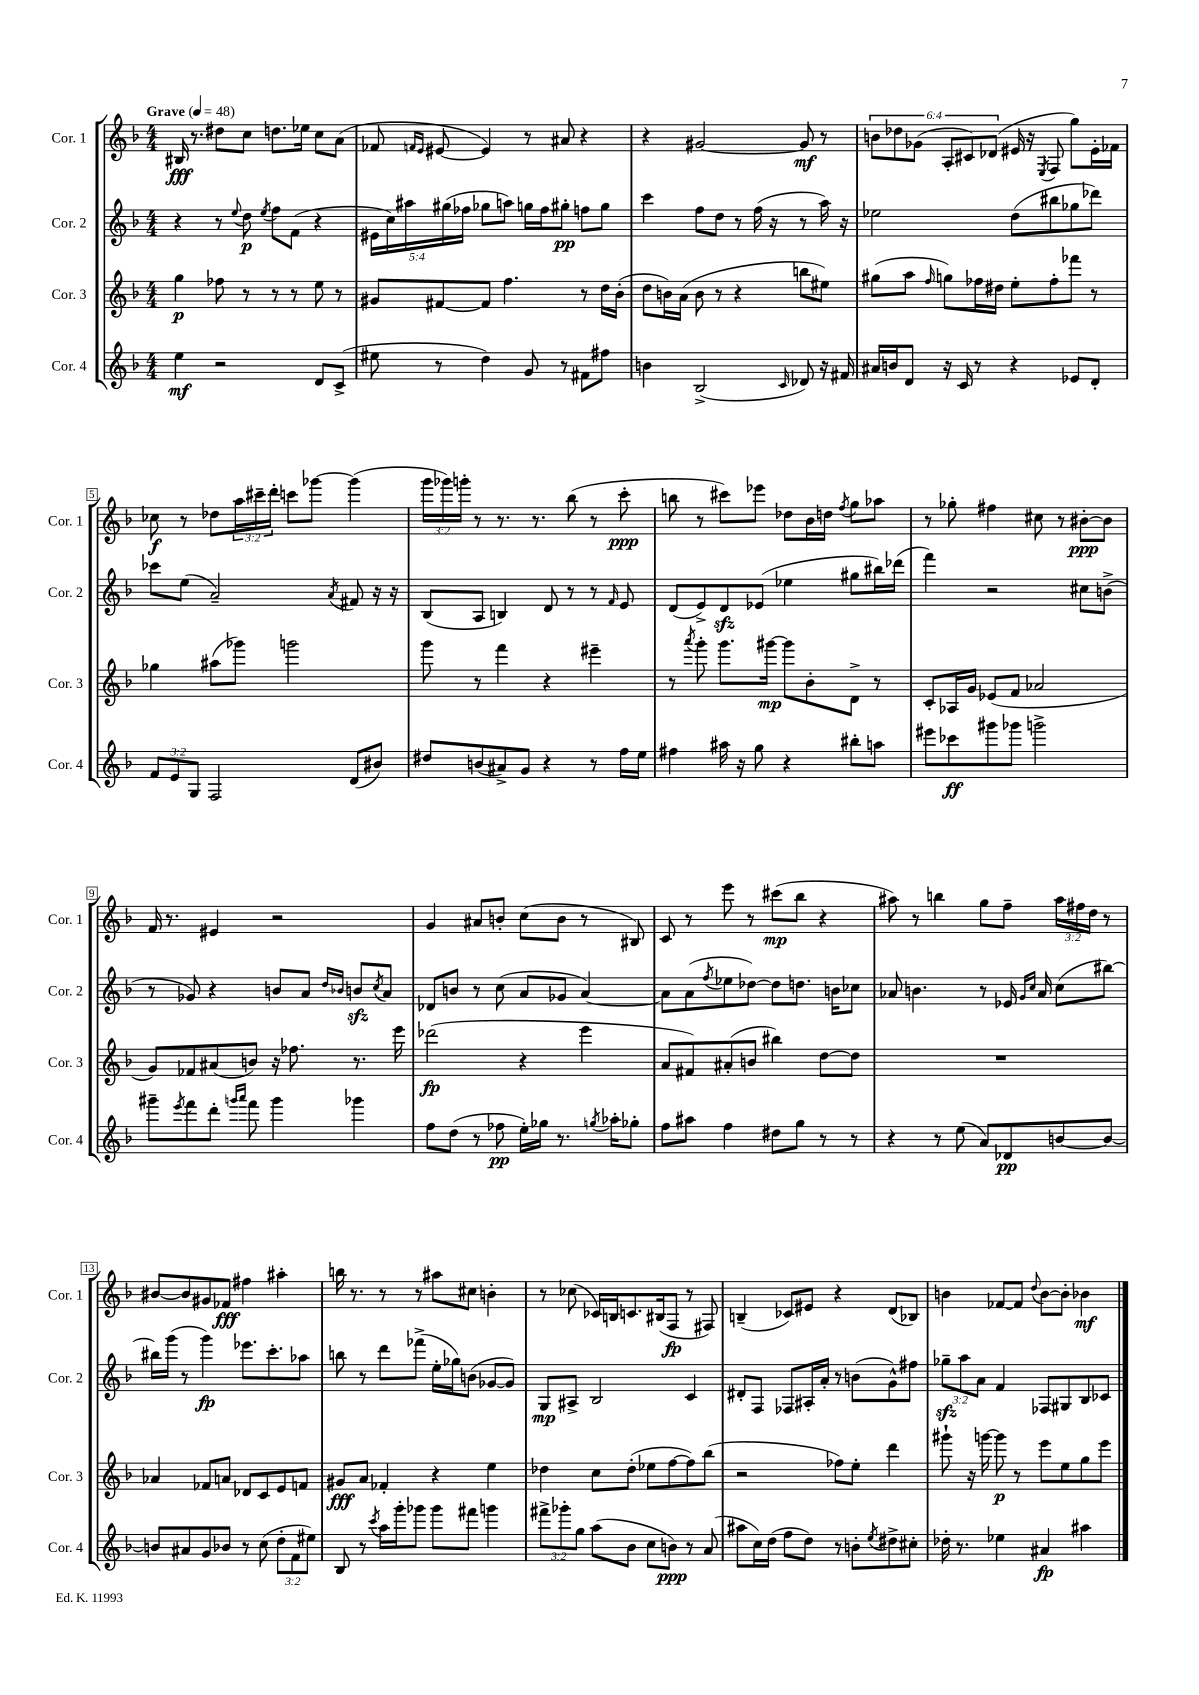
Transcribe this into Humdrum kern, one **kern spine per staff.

**kern	**dynam	**kern	**dynam	**kern	**dynam	**kern	**dynam
*part4	*part4	*part3	*part3	*part2	*part2	*part1	*part1
*staff4	*staff4	*staff3	*staff3	*staff2	*staff2	*staff1	*staff1
*I"Cor. 4	*	*I"Cor. 3	*	*I"Cor. 2	*	*I"Cor. 1	*
*I'Cor. 4	*	*I'Cor. 3	*	*I'Cor. 2	*	*I'Cor. 1	*
*clefG2	*	*clefG2	*	*clefG2	*	*clefG2	*
*k[b-]	*	*k[b-]	*	*k[b-]	*	*k[b-]	*
*M4/4	*	*M4/4	*	*M4/4	*	*M4/4	*
*MM48	*	*MM48	*	*MM48	*	*MM48	*
=1	=1	=1	=1	=1	=1	=1	=1
!	!	!	!	!	!	!LO:TX:a:B:t=Grave	!
4ee\	mf	4gg\	p	4r	.	16B#X/	fff
.	.	.	.	.	.	8.r	.
2r	.	8ff-X\	.	8r	.	8dd#X\L	.
.	.	.	.	8qqee/	.	.	.
.	.	8r	.	8dd\	p	8cc\J	.
.	.	.	.	8qee/	.	.	.
.	.	8r	.	8ff\L	.	8.ddn\L	.
.	.	8r	.	(8f\J	.	.	.
.	.	.	.	.	.	16ee-X\Jk	.
8d/L	.	8ee\	.	4r	.	8cc\L	.
(8c^/J	.	8r	.	.	.	(8a\J	.
=2	=2	=2	=2	=2	=2	=2	=2
8ee#X\	.	8g#X/L	.	20e#X\LL	.	8f-X/	.
.	.	.	.	20cc\)	.	.	.
.	.	.	.	20aa#X\	.	.	.
.	.	.	.	.	.	16qqfn/LL	.
.	.	.	.	.	.	16qqe/JJ	.
8r	.	[8f#X/	.	.	.	[8e#X/	.
.	.	.	.	(20gg#X\	.	.	.
.	.	.	.	20ff-X\JJ	.	.	.
4dd\)	.	8f#/J]	.	8gg-X\L	.	4e#/])	.
.	.	4.ff\	.	8aan\J)	.	.	.
8g/	.	.	.	16ggn\LL	.	8r	.
.	.	.	.	16ff-\J	.	.	.
8r	.	.	.	8gg#X'\J	pp	8a#X/	.
8f#X\L	.	8r	.	8ffn\L	.	4r	.
8ff#X\J	.	16dd\LL	.	8gg#\J	.	.	.
.	.	(16b-'\JJ	.	.	.	.	.
=3	=3	=3	=3	=3	=3	=3	=3
4bn\	.	8dd\L	.	4ccc\	.	4r	.
.	.	16bn\L)	.	.	.	.	.
.	.	(16a\JJ	.	.	.	.	.
(2B-^/	.	8b\	.	8ff\L	.	[2g#X/	.
.	.	8r	.	8dd\J	.	.	.
.	.	4r	.	8r	.	.	.
.	.	.	.	(16ff\	.	.	.
.	.	.	.	16r	.	.	.
16qqc/	.	.	.	.	.	.	.
8d-X/)	.	8bbn\L	.	8r	.	8g#/]	mf
16r	.	8ee#X\J)	.	16aa\)	.	8r	.
16f#X/	.	.	.	16r	.	.	.
=4	=4	=4	=4	=4	=4	=4	=4
16a#X/LL	.	(8gg#X\L	.	2ee-X\	.	12bn\L	.
16bn/J	.	.	.	.	.	.	.
.	.	.	.	.	.	12dd-X\	.
8d/J	.	8aa\J	.	.	.	.	.
.	.	.	.	.	.	(12g-X\J	.
.	.	16qqff/	.	.	.	.	.
16r	.	8ggn\L)	.	.	.	12A'/L	.
16c/	.	.	.	.	.	.	.
.	.	.	.	.	.	12c#X/)	.
8r	.	16ff-X\L	.	.	.	.	.
.	.	.	.	.	.	(12d-X/J	.
.	.	16dd#X\JJ	.	.	.	.	.
4r	.	8ee'\L	.	(8dd\L	.	16e#X/	.
.	.	.	.	.	.	16r	.
.	.	.	.	.	.	8qE/	.
.	.	8ff-'\	.	8bb#X\	.	8F/	.
8e-X/L	.	8fff-X\J	.	8gg-X\	.	8gg\L)	.
8d'/J	.	8r	.	8ddd-X\J)	.	16e#'\L	.
.	.	.	.	.	.	16f-X\JJ	.
!!LO:LB:g=z
=5	=5	=5	=5	=5	=5	=5	=5
12f/L	.	4gg-X\	.	8ccc-X\L	.	8cc-X\	f
12e/	.	.	.	.	.	.	.
.	.	.	.	(8ee\J	.	8r	.
12G/J	.	.	.	.	.	.	.
2F/	.	(8aa#X\L	.	2a~/)	.	8dd-X\L	.
.	.	8ggg-X\J)	.	.	.	24aa\L	.
.	.	.	.	.	.	24ccc#X~\	.
.	.	.	.	.	.	24ddd'\JJ	.
.	.	2gggn\	.	.	.	8cccn\L	.
.	.	.	.	.	.	[8ggg-X\J	.
.	.	.	.	8qa/	.	.	.
(8d/L	.	.	.	8f#X/	.	(4ggg-\]	.
8b#X/J)	.	.	.	16r	.	.	.
.	.	.	.	16r	.	.	.
=6	=6	=6	=6	=6	=6	=6	=6
8dd#X/L	.	8ggg\	.	(8B-/L	.	24ggg\LL	.
.	.	.	.	.	.	24ggg-X\)	.
.	.	.	.	.	.	24gggn'\JJ	.
(8bn/	.	8r	.	8A/J	.	8r	.
8a#X^/)	.	4fff\	.	4Bn/)	.	8.r	.
8g/J	.	.	.	.	.	.	.
.	.	.	.	.	.	8.r	.
4r	.	4r	.	8d/	.	.	.
.	.	.	.	8r	.	(8bb-\	.
8r	.	4eee#X~\	.	8r	.	8r	.
.	.	.	.	16qqf/	.	.	.
16ff\LL	.	.	.	8e/	.	8ccc'\	ppp
16ee\JJ	.	.	.	.	.	.	.
=7	=7	=7	=7	=7	=7	=7	=7
4ff#X\	.	8r	.	(8d/L	.	8bbn\	.
.	.	8qaaa/	.	.	.	.	.
.	.	8ggg'\	.	8e^/)	.	8r	.
16aa#X\	.	8.ggg\L	.	8dzz/	.	8ccc#X\L)	.
16r	.	.	.	.	.	.	.
8gg\	.	.	.	(8e-X/J	.	8eee-X\J	.
.	.	[16ggg#X\Jk	mp	.	.	.	.
4r	.	8ggg#\L]	.	4ee-X\	.	8dd-X\L	.
.	.	8b-'\	.	.	.	16b-\L	.
.	.	.	.	.	.	16ddn\JJ	.
.	.	.	.	.	.	8qff/	.
8bb#X'\L	.	8d^\J	.	8gg#X\L	.	8gg\L	.
8aan\J	.	8r	.	16bb#X\L)	.	8aa-X\J	.
.	.	.	.	(16ddd-X\JJ	.	.	.
=8	=8	=8	=8	=8	=8	=8	=8
8eee#X\L	.	8c'/L	.	4fff\)	.	8r	.
8ccc-X\	ff	16A-X/L	.	.	.	8gg-X'\	.
.	.	16g/JJ	.	.	.	.	.
8ggg#X\	.	(8e-X/L	.	2r	.	4ff#X\	.
8ggg-X\J	.	8f/J	.	.	.	.	.
2gggn^\	.	2a-X/	.	.	.	8cc#X\	.
.	.	.	.	.	.	8r	.
.	.	.	.	8cc#X\L	.	[8b#X'\L	ppp
.	.	.	.	(8bn^\J	.	8b#\J]	.
!!LO:LB:g=z
=9	=9	=9	=9	=9	=9	=9	=9
8ggg#X~\L	.	8g/L)	.	8r	.	16f/	.
.	.	.	.	.	.	8.r	.
8qeee/	.	.	.	.	.	.	.
8fff\	.	8f-X/	.	8g-X/)	.	.	.
8ddd'\J	.	(8a#X/	.	4r	.	4e#X/	.
16qqgggn/LL	.	.	.	.	.	.	.
16qqaaa/JJ	.	.	.	.	.	.	.
8fff\	.	8bn/J)	.	.	.	.	.
4ggg\	.	16r	.	8bn/L	.	2r	.
.	.	8.ff-X\	.	.	.	.	.
.	.	.	.	8a/J	.	.	.
.	.	.	.	16qqdd/LL	.	.	.
.	.	.	.	16qqb-X/JJ	.	.	.
4ggg-X\	.	8.r	.	8bnzz/L	.	.	.
.	.	.	.	8qcc/	.	.	.
.	.	.	.	8a/J	.	.	.
.	.	16eee\	.	.	.	.	.
=10	=10	=10	=10	=10	=10	=10	=10
8ff\L	.	(2ddd-X\	fp	8d-X/L	.	4g/	.
(8dd\J	.	.	.	8bn/J	.	.	.
8r	.	.	.	8r	.	8a#X/L	.
8ff-X\	pp	.	.	(8cc\	.	8bn'/J	.
16ee'\LL)	.	4r	.	8a/L	.	(8cc\L	.
16gg-X\JJ	.	.	.	.	.	.	.
8.r	.	.	.	8g-X/J	.	8b\J	.
.	.	4eee\	.	[4a/)	.	8r	.
8qggn/	.	.	.	.	.	.	.
16aa-X'\KL	.	.	.	.	.	.	.
8gg-X'\J	.	.	.	.	.	8B#X/)	.
=11	=11	=11	=11	=11	=11	=11	=11
8ff\L	.	8a/L	.	8a\L]	.	8c/	.
8aa#X\J	.	8f#X/)	.	(8a\	.	8r	.
.	.	.	.	8qff/	.	.	.
4ff\	.	(8a#X'/	.	8ee-X\	.	8eee\	.
.	.	8bn/J	.	[8dd-X\J)	.	8r	.
8dd#X\L	.	4bb#X\)	.	8dd-\L]	.	(8ccc#X\L	mp
8gg\J	.	.	.	8.ddn\J	.	8bb-\J	.
8r	.	[8dd\L	.	.	.	4r	.
.	.	.	.	16bn\KL	.	.	.
8r	.	8dd\J]	.	8cc-X\J	.	.	.
=12	=12	=12	=12	=12	=12	=12	=12
4r	.	1r	.	8a-X/	.	8aa#X\)	.
.	.	.	.	4.bn\	.	8r	.
8r	.	.	.	.	.	4bbn\	.
(8ee\	.	.	.	.	.	.	.
8a/L)	.	.	.	8r	.	8gg\L	.
8d-X/	pp	.	.	16e-X/	.	8ff~\J	.
.	.	.	.	16qqg/LL	.	.	.
.	.	.	.	16qqcc/JJ	.	.	.
.	.	.	.	16a-/	.	.	.
[8bn/	.	.	.	(8cc\L	.	24aa#\LL	.
.	.	.	.	.	.	24ff#X\	.
.	.	.	.	.	.	24dd\JJ	.
8b/J_	.	.	.	[8bb#X\J)	.	8r	.
!!LO:LB:g=z
=13	=13	=13	=13	=13	=13	=13	=13
8bn/L]	.	4a-X/	.	16bb#X\LL]	.	[8b#X/L	.
.	.	.	.	(16ggg\JJ	.	.	.
8a#X/	.	.	.	8r	.	8b#/]	.
8g/	.	8f-X/L	.	4ggg\)	fp	8g#X/	.
8b-X/J	.	8an/J	.	.	.	8f-X/J	fff
8r	.	8d-X/L	.	8.eee-X\L	.	4ff#X\	.
(8cc\	.	8c/	.	.	.	.	.
.	.	.	.	8.ccc'\	.	.	.
12dd'\L	.	8e/	.	.	.	4aa#X'\	.
12f\	.	.	.	.	.	.	.
.	.	8fn/J	.	8aa-X\J	.	.	.
12ee#X\J)	.	.	.	.	.	.	.
=14	=14	=14	=14	=14	=14	=14	=14
8B-/	.	8g#X/L	fff	8bbn\	.	16bbn\	.
.	.	.	.	.	.	8.r	.
8r	.	8a/J	.	8r	.	.	.
8qccc/	.	.	.	.	.	.	.
16aa\LL	.	4f-X'/	.	8ddd\L	.	8r	.
16ggg'\J	.	.	.	.	.	.	.
8ggg-X\J	.	.	.	(8fff-X^\J	.	8r	.
8ggg-\L	.	4r	.	16ee'\LL	.	8aa#X\L	.
.	.	.	.	16gg-X\J)	.	.	.
8fff#X\J	.	.	.	(8bn\J	.	8cc#X\J	.
4gggn\	.	4ee\	.	[8g-X/L	.	4bn'\	.
.	.	.	.	8g-/J])	.	.	.
=15	=15	=15	=15	=15	=15	=15	=15
12fff#X^\L	.	4dd-X\	.	8G/L	mp	8r	.
12ggg-X'\	.	.	.	.	.	.	.
.	.	.	.	8A#X^/J	.	(8cc-X\	.
12gg\J	.	.	.	.	.	.	.
(8aa\L	.	8cc\L	.	2B-/	.	16c-X/LL)	.
.	.	.	.	.	.	16Bn/J	.
8b-\J	.	(8dd-'\J	.	.	.	8.cn/	.
8cc\L	.	8ee-X\L	.	.	.	.	.
.	.	.	.	.	.	(16B#X/k	.
8bn\J)	ppp	[8ff\	.	.	.	8F/J	fp
8r	.	8ff\])	.	4c/	.	8r	.
(8a/	.	(8bb-\J	.	.	.	8F#X/)	.
=16	=16	=16	=16	=16	=16	=16	=16
8aa#X\L	.	2r	.	8d#X'/L	.	(4Bn~/	.
16cc\L)	.	.	.	8F/J	.	.	.
(16dd\JJ	.	.	.	.	.	.	.
8ff\L	.	.	.	8F-X/L	.	8c-X/L)	.
8dd\J)	.	.	.	16A#X'/L	.	8e#X/J	.
.	.	.	.	16a'/JJ	.	.	.
8r	.	8ff-X\L)	.	8r	.	4r	.
8bn'\L	.	8ee'\J	.	(8bn\L	.	.	.
8qee/	.	.	.	.	.	.	.
8dd#X^\	.	4ddd\	.	8g^^\)	.	(8d/L	.
8cc#X'\J	.	.	.	8ff#X\J	.	8B-X/J)	.
=17	=17	=17	=17	=17	=17	=17	=17
16dd-X'\	.	8ggg#X`\	.	12gg-Xzz~\L	.	4bn\	.
8.r	.	.	.	.	.	.	.
.	.	.	.	12aa\	.	.	.
.	.	16r	.	.	.	.	.
.	.	.	.	12a\J	.	.	.
.	.	[16gggn\	.	.	.	.	.
4ee-X\	.	8ggg\]	p	4f/	.	[8f-X/L	.
.	.	8r	.	.	.	8f-/J]	.
.	.	.	.	.	.	8qqdd/	.
4a#X/	fp	8eee\L	.	8F-X/L	.	[8b\L	.
.	.	8ee\	.	8G#X/	.	8b'\J]	.
4aa#X\	.	8gg\	.	8B-/	.	4b-X\	mf
.	.	8eee\J	.	8c-X/J	.	.	.
==	==	==	==	==	==	==	==
*-	*-	*-	*-	*-	*-	*-	*-
